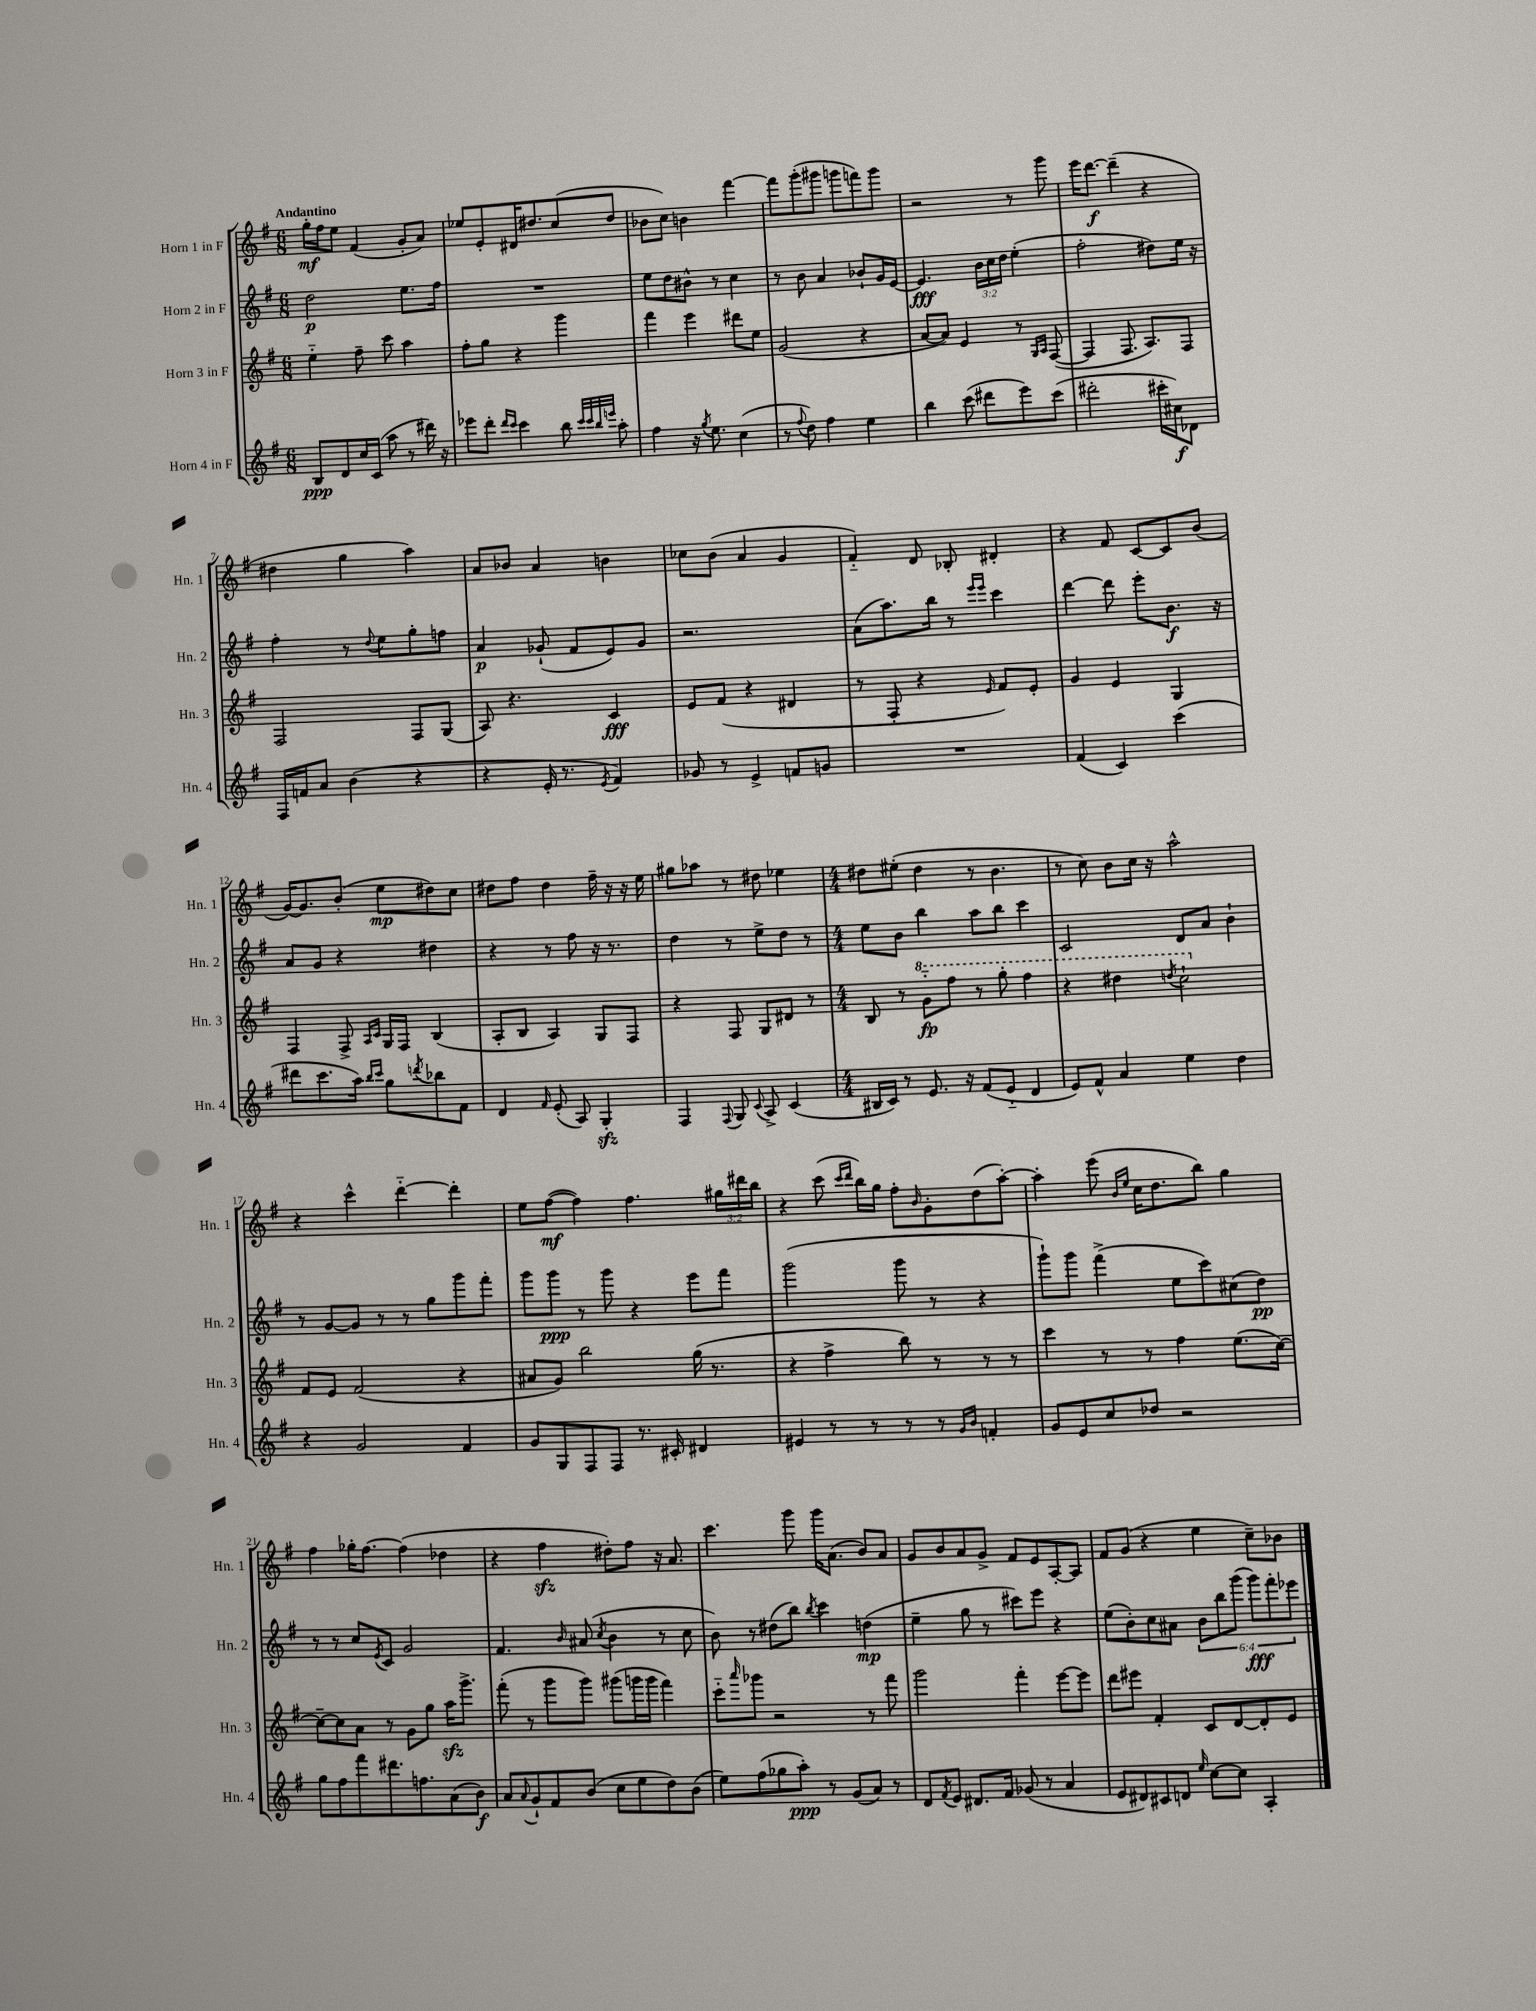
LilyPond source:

<<
\new StaffGroup <<
\new Staff = "s0" \with { instrumentName = "Horn 1 in F" shortInstrumentName = "Hn. 1" } {
    \clef treble \key g \major \numericTimeSignature \time 6/8 \override Staff.TupletNumber.text = #tuplet-number::calc-fraction-text \tempo "Andantino"
    g''16-.\mf fis''16 e''8 fis'4( g'8-. a'8) |
    ees''8 e'8-. dis'16 dis''8. c''8( dis''8 |
    bes'8 c''8) b'4 fis'''4~ |
    fis'''8 g'''8-.( gis'''8 g'''8 f'''8) g'''8 |
    r2 r8 g'''8 |
    e'''16 d'''8.~\f d'''4--( r4 |
    dis''4 g''4 a''4) |
    a'8 bes'8 a'4 b'4 |
    ces''8 b'8( a'4 g'4 |
    fis'4-_) d'8 bes8-. dis'4-. |
    r4 fis'8 c'8~ c'8 b'8( |
    g'16~) g'8. b'8-.( e''8\mp dis''8) c''8 |
    dis''8 fis''8 dis''4 fis''16-- r16 r16 e''16 |
    gis''8 aes''8 r8 dis''8 ees''4 |
    \numericTimeSignature \time 4/4 dis''8 eis''8-.( dis''4 r8 b'4. |
    r8 c''8) b'8 c''16 r16 a''2-^ |
    r4 c'''4-^ d'''4~-_ d'''4-. |
    e''8 fis''8~\mf( fis''4) fis''4. \tuplet 3/2 { gis''16 dis'''16 b''16 } |
    r4 c'''8( \grace { c'''16 d'''16 } b''16) g''16 fis''8-. \grace { b'16 } g'8-. d''8( a''8~-.) |
    a''4-. e'''8( \grace { b'16 e''16 } c''16 d''8. b''8) g''4 |
    fis''4 ges''16-. fis''8.~ fis''4( des''4 |
    r4 fis''4\sfz dis''8-.) fis''8 r16 a'8. |
    c'''4. g'''8 g'''16 a'8.( b'8) a'8 |
    g'8 b'8 a'8 g'8-> fis'8 e'8 a8~-. a8 |
    fis'8 g'8( r4 e''4 c''8--) bes'8 \bar "|." |
}
\new Staff = "s1" \with { instrumentName = "Horn 2 in F" shortInstrumentName = "Hn. 2" } {
    \clef treble \key g \major \numericTimeSignature \time 6/8 \override Staff.TupletNumber.text = #tuplet-number::calc-fraction-text
    d''2\p e''8. fis''16 |
    R2. |
    e''8 d''8 bis'8-^ r8 c''4 |
    r8 b'8 a'4 bes'8-! g'16 e'16~ |
    e'4.\fff \tuplet 3/2 { b'16 c''16 d''16 } e''4-.( |
    fis''2-. dis''8) e''16 r16 |
    fis''4-. r8 \appoggiatura { d''8 } e''8 g''8-. f''8 |
    a'4\p ges'8-!( fis'8 e'8) ges'8 |
    r2. |
    a'8( a''8.) b''16 r8 \grace { e'''16 e'''16 } c'''4 |
    d'''4~ d'''8 e'''8-. b'8.\f r16 |
    a'8 g'8 r4 dis''4 |
    r4 r8 fis''8 r16 r8. |
    d''4 r8 e''8-> d''8 r8 |
    \numericTimeSignature \time 4/4 e''8 b'8 b''4 a''8 b''8 c'''4 |
    c'2 d'8 a'8 b'4-! |
    r8 g'8~ g'8 r8 r8 g''8 g'''8 fis'''8-. |
    g'''8 g'''8\ppp r8 g'''8 r4 e'''8 fis'''8 |
    g'''2( g'''8 r8 r4 |
    g'''8-!) g'''8 fis'''4->( e''8 c'''8) cis''8( d''8\pp) |
    r8 r8 c''8 \acciaccatura { e'8 } c'8 g'2 |
    fis'4. \grace { b'16 } ais'8( \acciaccatura { c''8 } b'4 r8 c''8 |
    b'8) r8 dis''8( b''8) \acciaccatura { b''8 } c'''4 d''4\mp( |
    e''4-- g''8 r8 cis'''8) e'''8 r4 |
    e''8( b'8-.) c''8 ais'8 \tuplet 6/4 { b'8 b''8 g'''8( g'''8\fff) fis'''8-. ees'''8 } \bar "|." |
}
\new Staff = "s2" \with { instrumentName = "Horn 3 in F" shortInstrumentName = "Hn. 3" } {
    \clef treble \key g \major \numericTimeSignature \time 6/8
    e''4-_ fis''8-- c'''8 a''4 |
    fis''8-. g''8 r4 g'''4 |
    fis'''4 e'''4 dis'''8 e''8 |
    g'2( r4 |
    a'8~ a'8) e'4 r8 \grace { g16 a16 } fis8~( |
    fis4 fis8. a8.) fis8 |
    fis2 fis8 g8( |
    a8) r4. c'4\fff |
    e'8 fis'8( r4 dis'4 |
    r8 fis8-. r4 \grace { e'16 } fis'8) e'8-. |
    g'4 e'4 g4 |
    fis4 fis8-> \grace { a16 c'16 } g16 fis16 b4( |
    a8-. b8 a4) g8 fis8 |
    r4 fis8 g8 dis'8 r8 |
    \numericTimeSignature \time 4/4 b8 r8 \ottava #1 g''8-_\fp fis'''8 r8 g'''8-. fis'''4 |
    r4 dis'''4 \acciaccatura { d'''8 } c'''2-! \ottava #0 |
    fis'8 e'8 fis'2( r4 |
    ais'8 g'8) b''2 g''16( r8. |
    r4 fis''4-> b''8) r8 r8 r8 |
    c'''4 r8 r8 fis''4 e''8.( c''16~) |
    c''8~-- c''8 a'8 r8 g'8 g''8 a''16\sfz g'''8.-> |
    fis'''8-.( r8 g'''8 g'''8) gis'''8( g'''16 g'''16 fis'''4) |
    c'''8-_ \grace { a'''16 } ges'''8 r2 r8 fis'''8 |
    g'''2 fis'''4-. e'''8~ e'''8 |
    d'''8 eis'''8 fis'4-. c'8 d'8~ d'8-. e'8 \bar "|." |
}
\new Staff = "s3" \with { instrumentName = "Horn 4 in F" shortInstrumentName = "Hn. 4" } {
    \clef treble \key g \major \numericTimeSignature \time 6/8
    b8\ppp d'8 c''16 c'16( a''8 r8 dis'''16) r16 |
    ees'''8 d'''8-. \grace { d'''16 c'''16 } c'''4 b''8 \grace { c'''32 c'''32 b''32 e'''32 } a''8-. |
    fis''4 r16 \acciaccatura { g''8 } e''8. c''4( |
    r8 \appoggiatura { fis''8 } d''8) fis''4 e''4 |
    b''4 c'''8( dis'''8 e'''8) c'''8( |
    dis'''2-. cis'''16-. cis''16\f) des'8 |
    fis16 f'16 a'8 b'4( r4 |
    r4 e'16-. r8. \acciaccatura { e'8 } fis'4) |
    ges'8 r8 e'4-> f'8 g'8 |
    R2. |
    fis'4( c'4) c'''4( |
    dis'''8 c'''8. a''16) \grace { b''16 c'''16 } g''8 \acciaccatura { d'''8 } bes''8 fis'8 |
    d'4 \grace { fis'16 } e'8-.( a8) g4-.\sfz |
    fis4 \appoggiatura { fis8 } g8 \appoggiatura { c'8 } a8-> c'4( |
    \numericTimeSignature \time 4/4 bis16 c'16) r8 e'8. r16 fis'8( e'8-_ d'4 |
    e'8) fis'8-^ a'4 e''4 d''4 |
    r4 g'2 fis'4 |
    g'8 g8 fis8 fis8 r8. cis'16-. dis'4 |
    eis'4 r8 r8 r8 r8 \grace { g'16 b'16 } f'4-. |
    g'8 e'8 c''8 des''8 r2 |
    g''8 fis''8 fis'''8 dis'''8. f''8. a'8( b'8\f) |
    a'8 \appoggiatura { a'8 } g'8-! fis'8 b'8( c''8 e''8 d''8) b'8( |
    e''8) fis''8( ges''8 a''8-.\ppp) r8 g'8( a'8) r8 |
    d'8 \acciaccatura { fis'8 } e'8 dis'8. fis'16 ges'8( r8 a'4 |
    e'8 dis'8) cis'8 d'8 \grace { e''16 } c''8~ c''8 a4-. \bar "|." |
}
>>
>>
